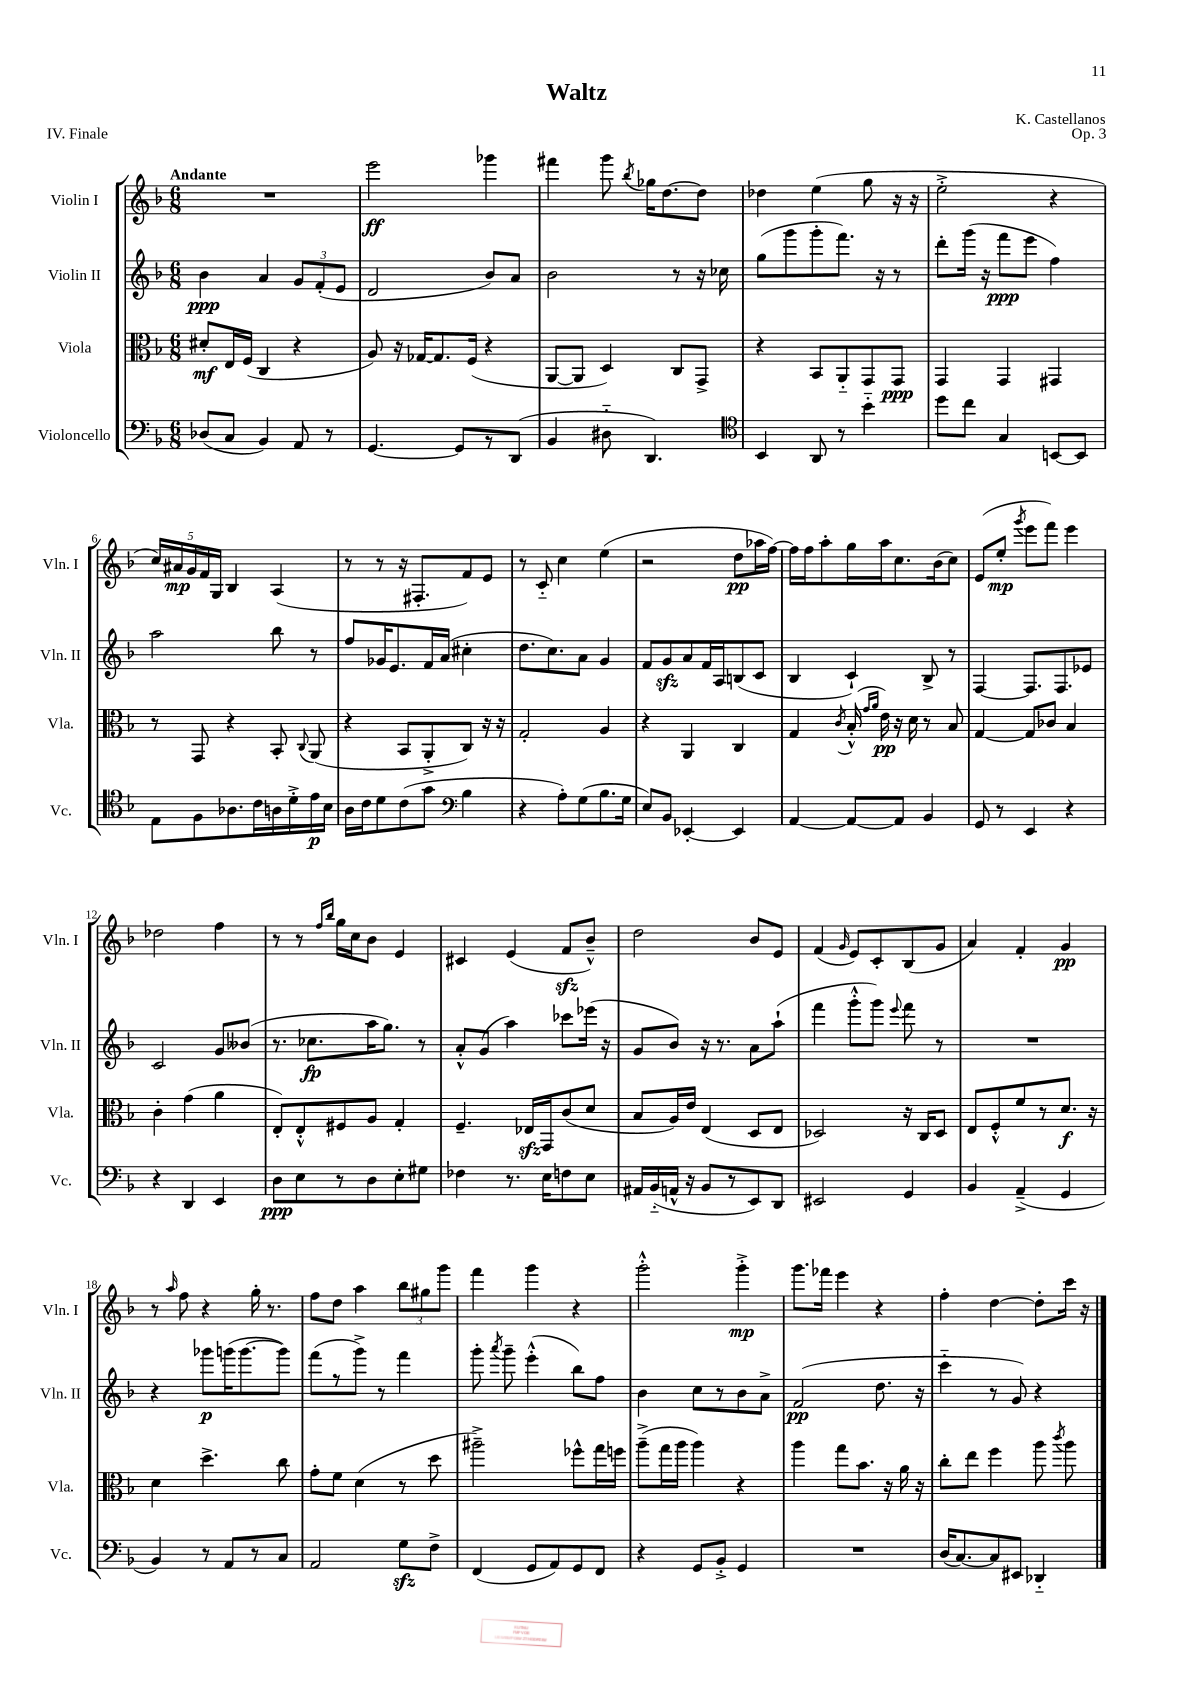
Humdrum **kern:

**kern	**kern	**kern	**kern
*staff4	*staff3	*staff2	*staff1
*clefF4	*clefC3	*clefG2	*clefG2
*k[b-]	*k[b-]	*k[b-]	*k[b-]
*M6/8	*M6/8	*M6/8	*M6/8
(8D-/L	8d#'/L	4b-\	2.r
8C/J	16E/L	.	.
.	(16F/JJ	.	.
4BB-/)	4C/	4a/	.
8AA/	4r	12g/L	.
.	.	(12f'/	.
8r	.	.	.
.	.	12e/J	.
=	=	=	=
[4.GG/	8A/)	2d/	2eee\
.	16r	.	.
.	[16G-/LK	.	.
.	8.G-/]	.	.
8GG/]L	.	.	.
.	(16F/Jk	.	.
8r	4r	8b-/L)	4ggg-\
(8DD/J	.	8a/J	.
=	=	=	=
4BB-/	[8AA/L	2b-\	4fff#\
.	8AA/]J	.	.
8D#'~\	4D/)	.	8ggg\
.	.	.	8qbb-/
4.DD/)	.	.	16gg-\LK
.	.	.	[8.dd\
.	8C/L	8r	.
.	8GG^/J	16r	8dd\]J
.	.	16cc-\	.
=	=	=	=
*clefC4	*	*	*
4BB-/	4r	(8gg\L	4dd-\
.	.	8ggg\	.
8AA/	8BB-/L	8ggg'\	(4ee\
8r	8AA'~/	8.fff\J)	.
4b-'~\	8GG/	.	8gg\
.	.	16r	.
.	8GG/J	8r	16r
.	.	.	16r
=	=	=	=
8dd\L	4GG/	8ddd'\L	2ee'^\
8cc\J	.	(16ggg\Jk	.
.	.	16r	.
4G/	4GG/	8fff\L	.
.	.	8eee\J	.
[8BB/L	4GG#/	4ff\)	4r
8BB/]J	.	.	.
=	=	=	=
8E\L	8r	2aa\	20cc/LL)
.	.	.	20a#/
.	.	.	20g/
8F\	8GG/	.	.
.	.	.	20f/
.	.	.	20G/JJ
8.A-\	4r	.	4B-/
16c\L	.	.	.
16A\	8BB-'/	8bb-\	(4A/
16d'^\	.	.	.
.	8qqC/	.	.
16e\	(8AA/	8r	.
16B-\JJ	.	.	.
=	=	=	=
16A\LL	4r	8ff/L	8r
16c\J	.	.	.
8d\	.	16g-/K	8r
.	.	8.e/	.
(8c\	8BB-/L	.	16r
.	.	.	8.F#'/L
8g\J	8AA'^/	16f/L	.
.	.	(16a/JJ	.
*clefF4	*	*	*
4B-\	8C/J)	4cc#'\	8f/)
.	16r	.	8e/J
.	16r	.	.
=	=	=	=
4r	2G'/	8.dd\L	8r
.	.	.	8c'~/
.	.	8.cc\)	.
8A'\L)	.	.	4cc\
(8G\	.	8a\J	.
8.B-\	4A/	4g/	(4ee\
16G\Jk	.	.	.
=	=	=	=
8E/L)	4r	8f/L	2r
8BB-/J	.	8g/	.
[4EE-'/	4AA/	8a/	.
.	.	16f/L	.
.	.	16A/J	.
4EE-/]	4C/	(8B/	8dd\L
.	.	8c/J	16aa-\L
.	.	.	[16ff\JJ)
=	=	=	=
[4AA/	4G/	4B-/	16ff\]LL
.	.	.	16ff\J
.	.	.	8aa'\
.	8qc/	.	.
8AA/_L	(16B-'^^/	4c`/)	16gg\L
.	16qqg/LL	.	.
.	16qqa/JJ	.	.
.	16e\)	.	16aa\J
8AA/]J	16r	.	8.cc\
.	16d\	.	.
4BB-/	8r	8B-^/	.
.	.	.	(16b-\k
.	8B-/	8r	8cc\J)
=	=	=	=
8GG/	[4G/	[4F/	(8e/L
8r	.	.	8ee'/J
.	.	.	8qggg/
4EE/	8G/]L	8.F/]L	8eee\L
.	8c-/J	.	8fff\J)
.	.	8.F/	.
4r	4B-/	.	4eee\
.	.	8e-/J	.
=	=	=	=
4r	4c'\	2c/	2dd-\
4DD/	(4g\	.	.
4EE/	4a\	8g/L	4ff\
.	.	(8b--/J	.
=	=	=	=
8D\L	8E'/L)	8.r	8r
8E\	8E'^^/	.	8r
.	.	8.cc-\L	.
.	.	.	16qqff/LL
.	.	.	16qqbb-/JJ
8r	8F#/	.	16gg\LL
.	.	.	16cc\J
8D\	8A/J	16aa\K	8b-\J
.	.	8.gg\J)	.
8E'\	4G'/	.	4e/
8G#\J	.	8r	.
=	=	=	=
4F-\	4.F~/	8a'^^/L	4c#/
.	.	(8g/J	.
8.r	.	4aa\)	(4e/
.	16E-/LL	.	.
16E\LK	16GG/J	.	.
8F\	(8c/	8ccc-\L	8f/L
8E\J	8d/J	(16eee-\Jk	8b-~^^/J)
.	.	16r	.
=	=	=	=
16AA#/LL	8B-/L	8g/L	2dd\
(16BB-'~/	.	.	.
16AA^^/JJ	16A/L)	8b-/J)	.
16r	16e/JJ	.	.
8BB-/L	(4E/	16r	.
.	.	8.r	.
8r	.	.	.
8EE/)	8D/L	8a\L	8b-/L
8DD/J	8E/J	(8aa`\J	8e/J
=	=	=	=
2EE#/	2D-/)	4fff\	(4f/
.	.	.	16qqg/
.	.	8ggg'^^\L	8e/L)
.	.	8ggg\J)	8c'/
.	.	8qqeee/	.
4GG/	16r	8fff\	(8B-/
.	16C/LK	.	.
.	8D-/J	8r	8g/J
=	=	=	=
4BB-/	8E/L	2.r	4a/)
.	8F'^^/	.	.
(4AA~^/	8f/	.	4f'/
.	8r	.	.
4GG/	8.d/J	.	4g/
.	16r	.	.
=	=	=	=
4BB-/)	4d\	4r	8r
.	.	.	16qqaa/
.	.	.	8ff\
8r	4.dd^\	8ggg-\L	4r
8AA/L	.	(16ggg\K	.
.	.	[8.ggg\	.
8r	.	.	16gg'\
.	.	.	8.r
8C/J	8cc\	8ggg\]J)	.
=	=	=	=
2AA/	8g'\L	(8fff\L	8ff\L
.	8f\J	8r	8dd\J
.	(4d\	8ggg^\J)	4aa\
.	.	8r	.
8G\L	8r	4fff\	12bb-\L
.	.	.	12gg#\
8F^\J	8dd\	.	.
.	.	.	12ggg\J
=	=	=	=
(4FF/	2aa#~^\)	8ggg'\	4fff\
.	.	8qaaa/	.
.	.	8ggg~\	.
8GG/L	.	(4eee'^^\	4ggg\
8AA/)	.	.	.
8GG/	8ff-^^\L	8bb-\L)	4r
8FF/J	16gg\L	8ff\J	.
.	16ff\JJ	.	.
=	=	=	=
4r	(8aa~^\L	4b-\	2ggg'^^\
.	16gg\L	.	.
.	16aa\JJ	.	.
8GG/L	4aa\)	8cc\L	.
8BB-'^/J	.	8r	.
4GG/	4r	8b-\	4ggg'^\
.	.	8a^\J	.
=	=	=	=
2.r	4aa\	(2f/	8.ggg\L
.	.	.	16fff-\Jk
.	8gg\L	.	4eee\
.	8.b-\J	.	.
.	.	8.dd\	4r
.	16r	.	.
.	16a\	.	.
.	16r	16r	.
=	=	=	=
(16D/LK	8cc'\L	4ccc'~\	4ff'\
[8.C/)	.	.	.
.	8ee\J	.	.
8C/]	4ff\	8r	[4dd\
8EE#/J	.	8g/)	.
4DD-'~/	8aa\	4r	8dd'\]L
.	8qccc/	.	.
.	8aa\	.	16ccc\Jk
.	.	.	16r
==	==	==	==
*-	*-	*-	*-
